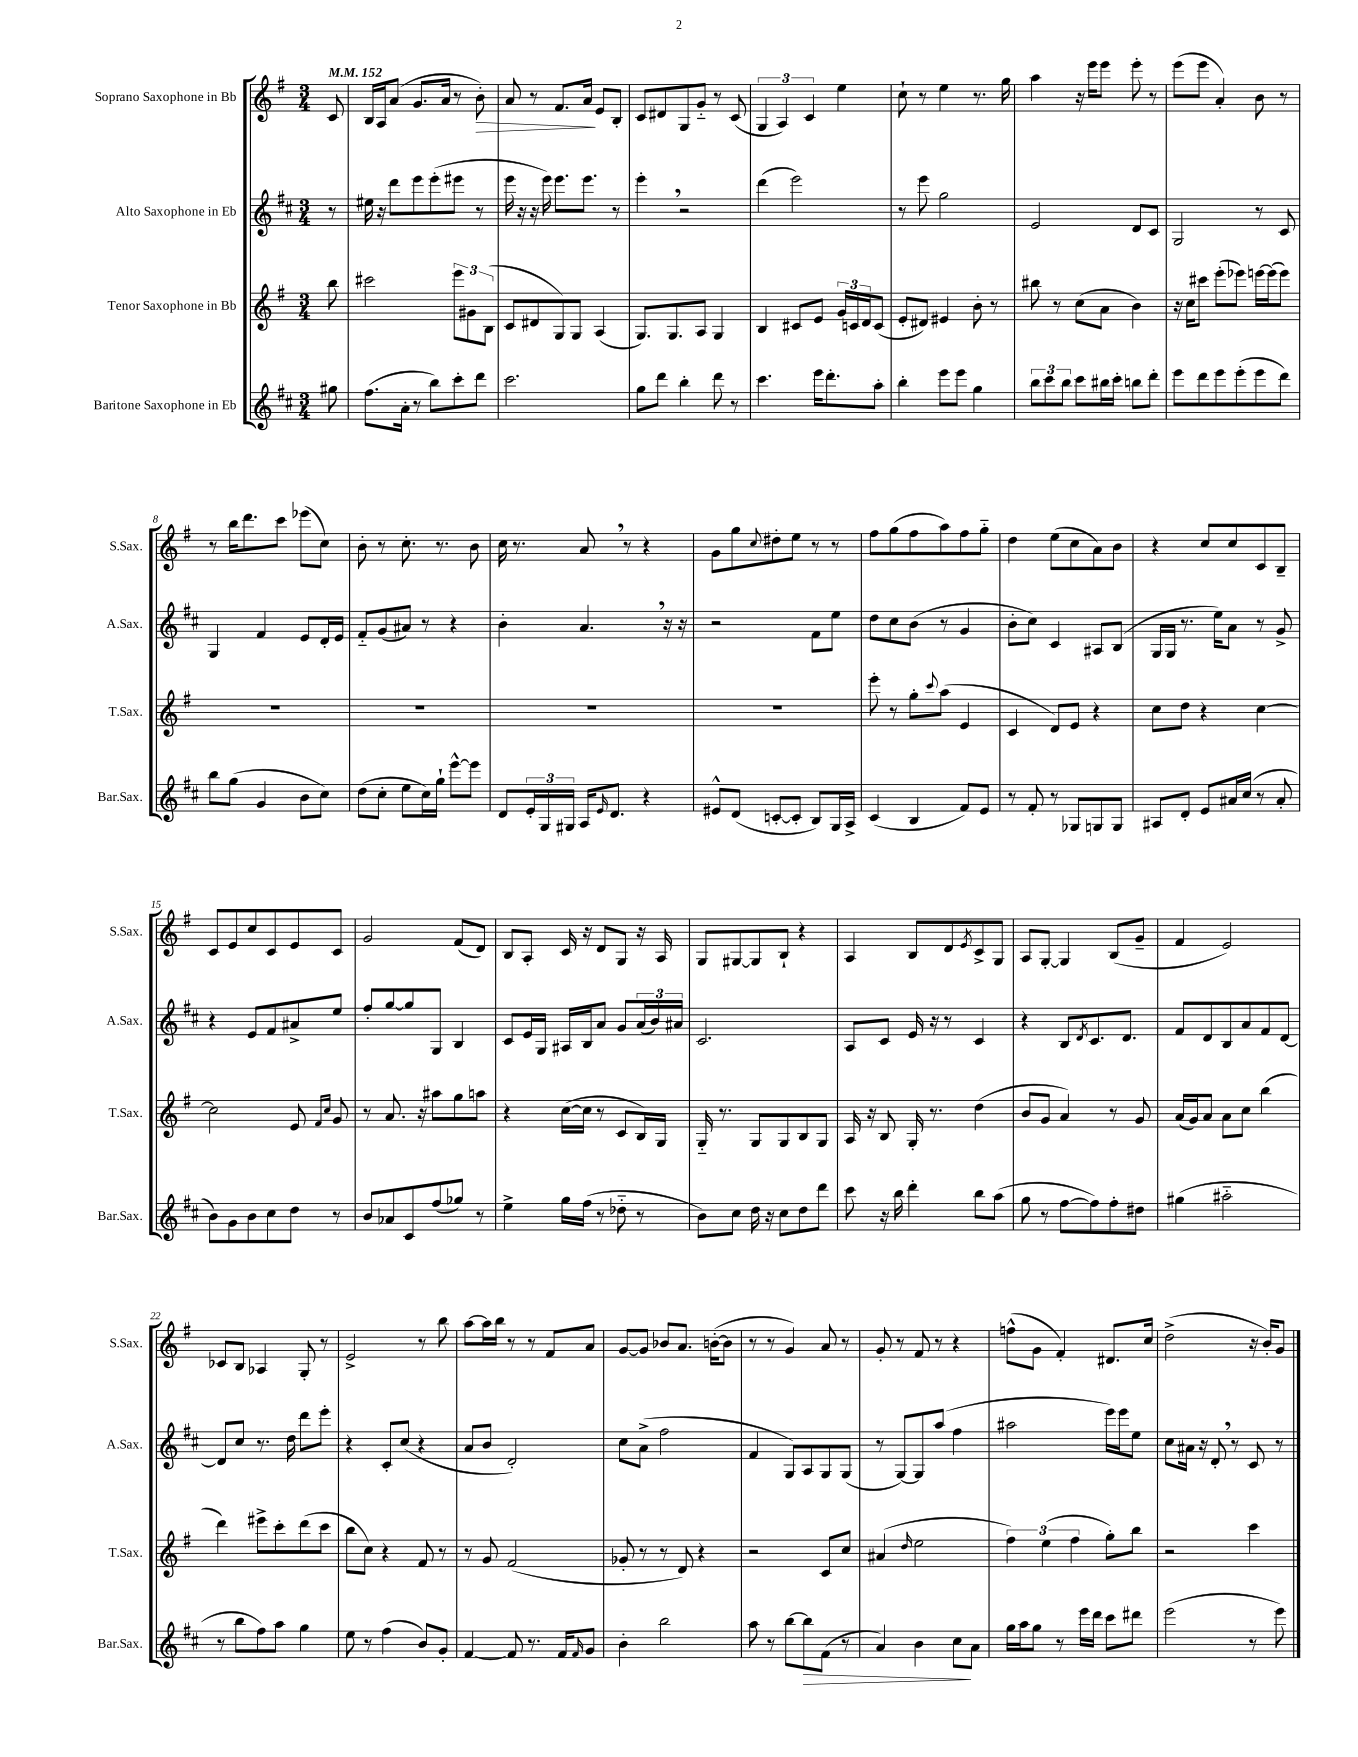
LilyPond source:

<<
\new StaffGroup <<
\new Staff = "s0" \with { instrumentName = "Soprano Saxophone in Bb" shortInstrumentName = "S.Sax." } {
    \clef treble \key g \major \numericTimeSignature \time 3/4 \partial 8 \tempo 4 = 152
    c'8 |
    b16 a16 a'8( g'8. a'16 r8 b'8-.\>) |
    a'8 r8 fis'8. a'16\! e'8 b8-. |
    c'8 dis'8 g8 g'8-_ r8 c'8( |
    \tuplet 3/2 { g4 a4) c'4 } e''4 |
    c''8-! r8 e''4 r8. g''16 |
    a''4 r16 e'''16 e'''8 e'''8-. r8 |
    e'''8( e'''8 a'4-.) b'8 r8 |
    r8 b''16 d'''8. c'''8 ees'''8( c''8) |
    b'8-. r8 c''8.-. r8. b'8 |
    c''16 r8. a'8 \breathe r8 r4 |
    g'8 g''8 \appoggiatura { c''8 } dis''8-. e''8 r8 r8 |
    fis''8 g''8( fis''8 a''8) fis''8 g''8-_ |
    d''4 e''8( c''8 a'8) b'8 |
    r4 c''8 c''8 c'8 b8-- |
    c'8 e'8 c''8 c'8 e'8 c'8 |
    g'2 fis'8( d'8) |
    b8 a8-. c'16 r16 d'8 g8 r16 a16 |
    g8 gis8~ gis8 b8-! r4 |
    a4 b8 d'8 \acciaccatura { e'8 } c'8-> g8 |
    a8 g8~-. g4 b8( g'8-- |
    fis'4 e'2) |
    ces'8 b8 aes4 g8-. r8 |
    e'2-> r8 b''8 |
    a''8~ a''16 b''16 r8 r8 fis'8 a'8 |
    g'8~ g'8 bes'8 a'8. b'16~-.( b'8 |
    r8 r8 g'4) a'8 r8 |
    g'8-. r8 fis'8 r8 r4 |
    f''8-^( g'8 fis'4-.) dis'8. c''16 |
    d''2->( r16 b'16-.) g'8 \bar "|." |
}
\new Staff = "s1" \with { instrumentName = "Alto Saxophone in Eb" shortInstrumentName = "A.Sax." } {
    \clef treble \key d \major \numericTimeSignature \time 3/4 \partial 8
    r8 |
    eis''16 r16 d'''8 e'''8 e'''8-.( eis'''8 r8 |
    e'''16 r16 r16 e'''16) e'''8. e'''8. r8 |
    e'''4-. \breathe r2 |
    d'''4( e'''2) |
    r8 e'''8 g''2 |
    e'2 d'8 cis'8 |
    g2 r8 cis'8 |
    g4 fis'4 e'8 d'16-. e'16 |
    fis'8-_ g'8( ais'8) r8 r4 |
    b'4-. a'4. \breathe r16 r16 |
    r2 fis'8 e''8 |
    d''8 cis''8 b'8( r8 g'4 |
    b'8-. cis''8) cis'4 ais8 b8( |
    g16 g16 r8. e''16) a'8 r8 g'8-> |
    r4 e'8 fis'8 ais'8-> e''8 |
    fis''8-. g''8~ g''8 g8 b4 |
    cis'8 e'16 g16 ais16 b16 a'8 g'8 \tuplet 3/2 { a'16( b'16) ais'16 } |
    cis'2. |
    a8 cis'8 e'16 r16 r8 cis'4 |
    r4 b8 \acciaccatura { d'8 } cis'8. d'8. |
    fis'8 d'8 b8 a'8 fis'8 d'8~ |
    d'8 cis''8 r8. d''16 d'''8 e'''8-. |
    r4 cis'8-. cis''8( r4 |
    a'8 b'8 d'2-.) |
    cis''8 a'8->( fis''2 |
    fis'4 g8) a8 g8 g8( |
    r8 g8~) g8 a''8( fis''4 |
    ais''2 e'''16) e'''16 e''8 |
    cis''8 ais'16 r16 d'8-. \breathe r8 cis'8 r8 \bar "|." |
}
\new Staff = "s2" \with { instrumentName = "Tenor Saxophone in Bb" shortInstrumentName = "T.Sax." } {
    \clef treble \key g \major \numericTimeSignature \time 3/4 \partial 8
    b''8 |
    cis'''2 \tuplet 3/2 { e'''8 gis'8 b8( } |
    c'8 dis'8 g8) g8 a4( |
    g8.) g8. a8 g4 |
    b4 cis'8 e'8 \tuplet 3/2 { g'16 c'16 d'16 } c'8( |
    e'8-. dis'8) eis'4 b'8-. r8 |
    bis''8 r8 c''8( a'8 b'4) |
    r16 c''16 cis'''8 e'''8-.( ees'''8) e'''16~ e'''16( e'''8) |
    R2. |
    R2. |
    R2. |
    R2. |
    e'''8-. r8 g''8-. \appoggiatura { c'''8 } a''8( e'4 |
    c'4 d'8) e'8 r4 |
    c''8 d''8 r4 c''4~ |
    c''2 e'8 \grace { fis'16 c''16 } g'8 |
    r8 a'8. r16 ais''8 g''8 a''8 |
    r4 c''16~( c''16 r8 c'8 b16) g16 |
    g16-_ r8. g8 g8 b8 g8 |
    a16 r16 b8 g16-. r8. d''4( |
    b'8 g'8 a'4) r8 g'8 |
    a'16( g'16) a'8 a'8 c''8 b''4( |
    d'''4) eis'''8-> c'''8-. d'''8( c'''8 |
    b''8 c''8) r4 fis'8 r8 |
    r8 g'8 fis'2( |
    ges'8-. r8 r8 d'8) r4 |
    r2 c'8 c''8 |
    ais'4( \grace { d''16 } e''2 |
    \tuplet 3/2 { fis''4) e''4( fis''4 } g''8-.) b''8 |
    r2 c'''4 \bar "|." |
}
\new Staff = "s3" \with { instrumentName = "Baritone Saxophone in Eb" shortInstrumentName = "Bar.Sax." } {
    \clef treble \key d \major \numericTimeSignature \time 3/4 \partial 8
    gis''8 |
    fis''8.( a'16-. r8 b''8) cis'''8-. d'''8 |
    cis'''2. |
    g''8 d'''8 b''4-. d'''8 r8 |
    cis'''4. e'''16 d'''8.-. a''8-. |
    b''4-. e'''8 e'''8 g''4 |
    \tuplet 3/2 { b''8 cis'''8 b''8 } cis'''8 bis''16 cis'''16-. b''8 d'''8-. |
    e'''8 d'''8 e'''8 e'''8-.( e'''8 d'''8) |
    b''8 g''8( g'4 b'8 cis''8) |
    d''8( cis''8-. e''8 cis''16) g''16-! e'''8~-^ e'''8 |
    d'8 \tuplet 3/2 { e'16-. g16 gis16 } a16 \grace { e'16 } d'8. r4 |
    eis'8-^ d'8( c'8~-. c'8-. b8) g16 a16-> |
    cis'4( b4 fis'8) e'8 |
    r8 fis'8-. r8 ges8 g8 g8 |
    ais8 d'8-. e'8 ais'16 cis''16( r8 ais'8-. |
    b'8) g'8 b'8 cis''8 d''8 r8 |
    b'8 aes'8 cis'8 fis''8( ges''8) r8 |
    e''4-> g''16 fis''16( r8 des''8-_ r8 |
    b'8) cis''8 d''16 r16 cis''8 d''8 d'''8 |
    cis'''8 r16 b''16 d'''4-. b''8 a''8( |
    g''8 r8 fis''8~ fis''8) fis''8-. dis''8 |
    gis''4( ais''2-_ |
    r8 b''8 fis''8) a''8 g''4 |
    e''8 r8 fis''4( b'8) g'8-. |
    fis'4~ fis'8 r8. fis'16 \grace { fis'16 } g'8 |
    b'4-. b''2 |
    a''8 r8 b''8~ b''8\> fis'8( r8 |
    a'4) b'4 cis''8\! a'8 |
    g''16 a''16 g''8 r8 e'''16 d'''16 cis'''8 dis'''8 |
    e'''2( r8 e'''8) \bar "|." |
}
>>
>>
